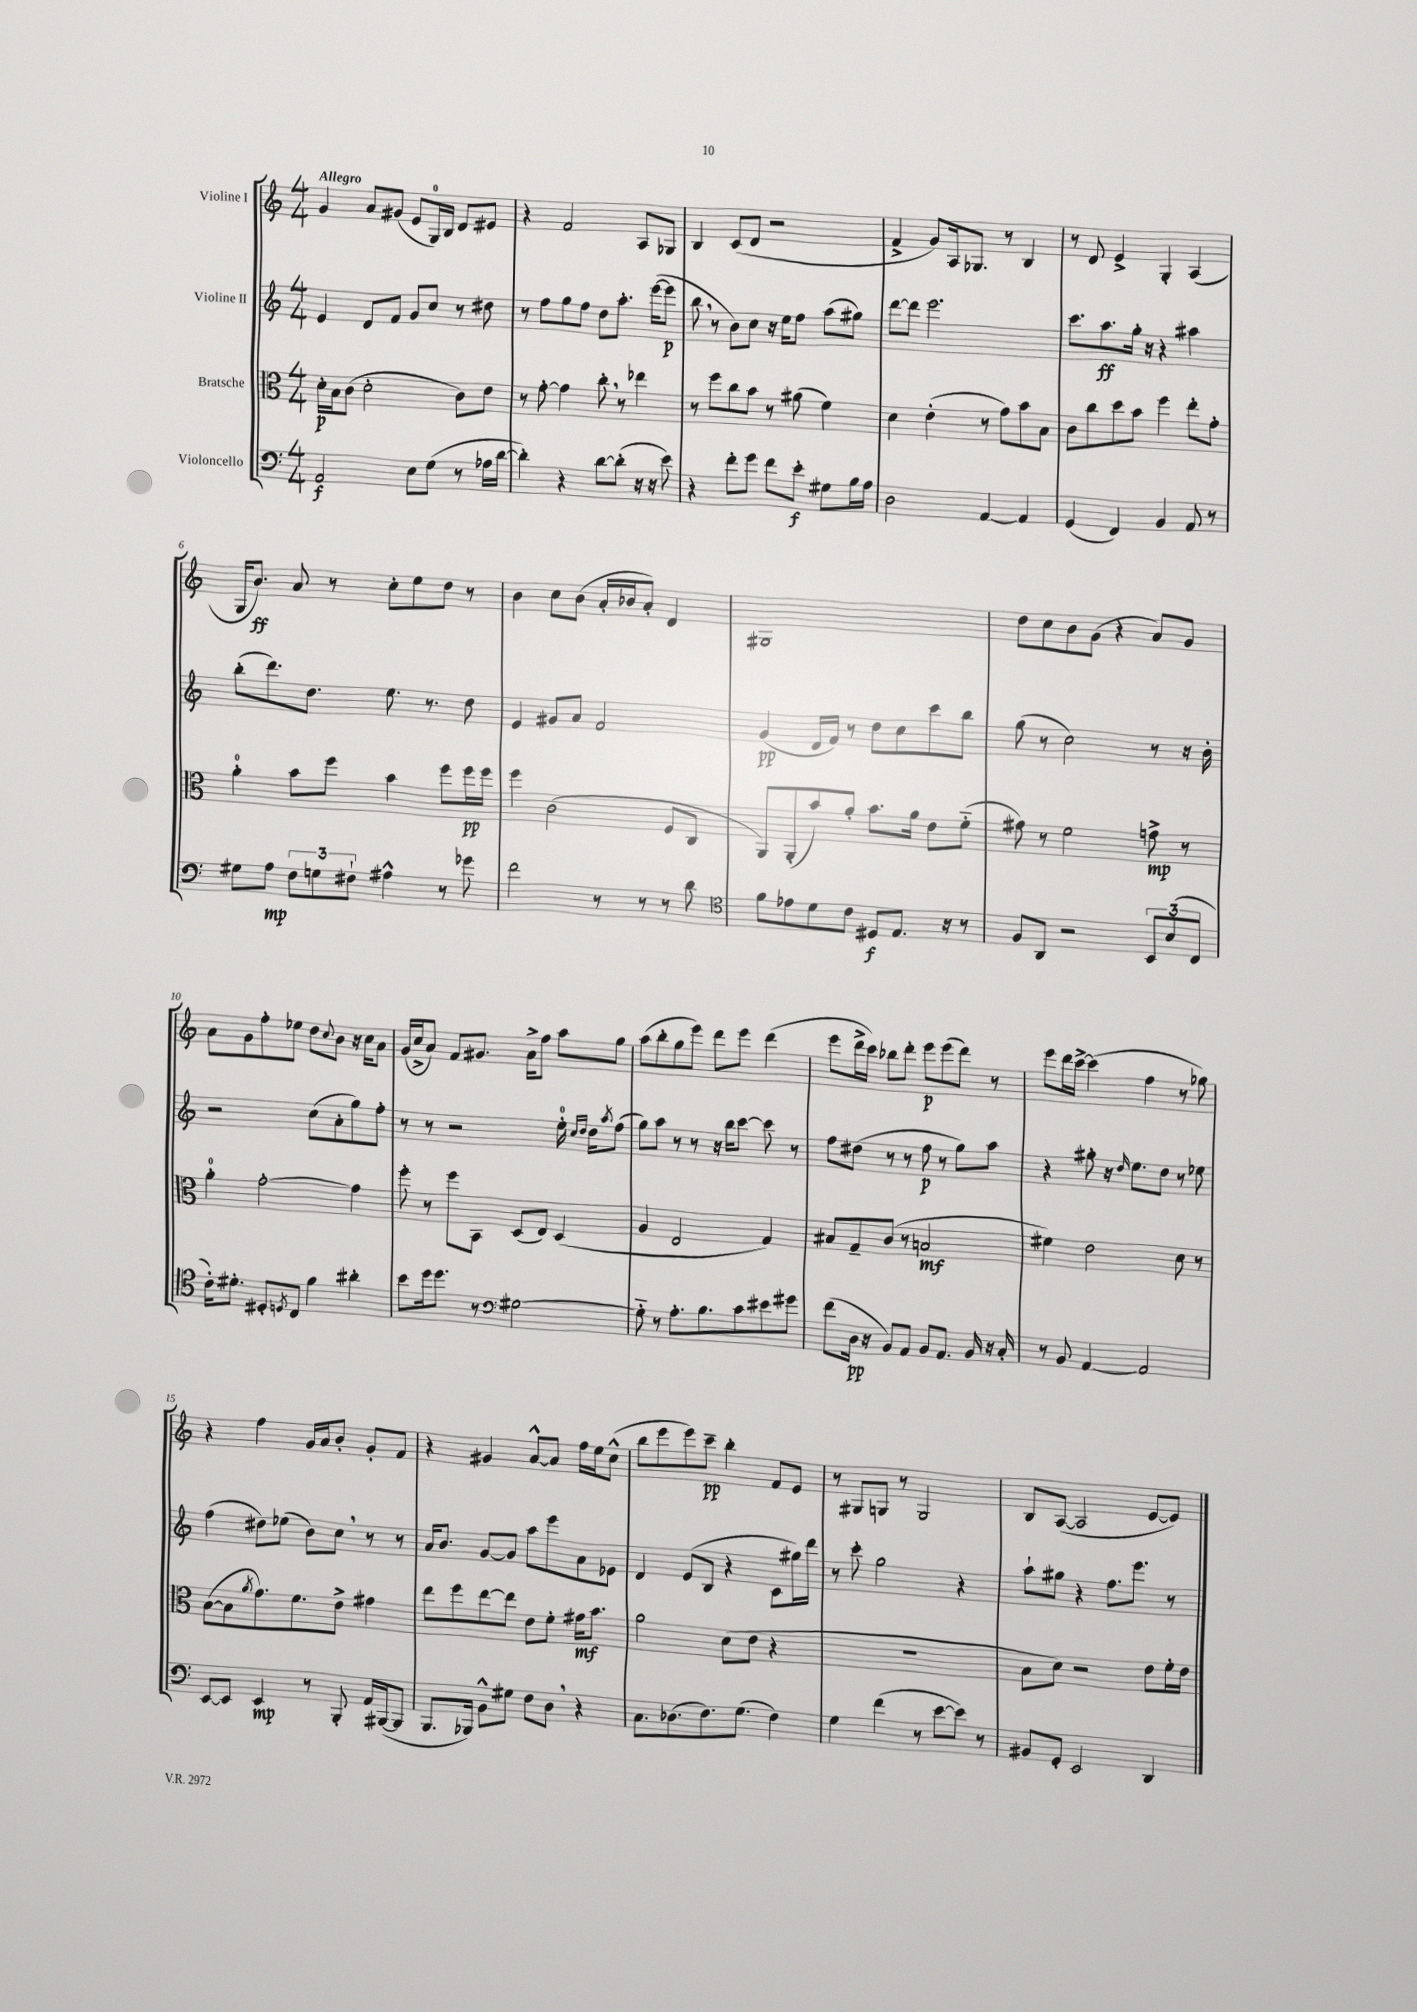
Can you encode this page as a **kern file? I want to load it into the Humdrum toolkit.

**kern	**dynam	**kern	**dynam	**kern	**dynam	**kern	**dynam
*part4	*part4	*part3	*part3	*part2	*part2	*part1	*part1
*staff4	*staff4	*staff3	*staff3	*staff2	*staff2	*staff1	*staff1
*I"Violoncello	*	*I"Bratsche	*	*I"Violine II	*	*I"Violine I	*
*clefF4	*	*clefC3	*	*clefG2	*	*clefG2	*
*k[]	*	*k[]	*	*k[]	*	*k[]	*
*M4/4	*	*M4/4	*	*M4/4	*	*M4/4	*
=1	=1	=1	=1	=1	=1	=1	=1
!	!	!	!	!	!	!LO:TX:a:B:t=Allegro	!
2AA/	f	16d'\LL	p	4e/	.	4g/	.
.	.	16B\J	.	.	.	.	.
.	.	(8c\J	.	.	.	.	.
.	.	2d'\	.	8d/L	.	8a/L	.
.	.	.	.	8f/J	.	(8g#X/J	.
8E\L	.	.	.	8g/L	.	8e/L	.
(8G\J	.	.	.	8cc/J	.	16G/L)	.
.	.	.	.	.	.	16B/JJ	.
8r	.	8c\L)	.	8r	.	8d/L	.
16A-X\LL	.	8e\J	.	8dd#X\	.	8e#X/J	.
[16d\JJ	.	.	.	.	.	.	.
=2	=2	=2	=2	=2	=2	=2	=2
4d'\])	.	8r	.	8r	.	4r	.
.	.	[8g'\	.	8ff\L	.	.	.
4r	.	4g\]	.	8gg\	.	2f/	.
.	.	.	.	8ff\J	.	.	.
[8d\L	.	8cc',\	.	8dd\L	.	.	.
(8d'\J]	.	8r	.	8.aa'\J	.	.	.
16r	.	4ee-X\	.	.	.	8A/L	.
16r	.	.	.	([16eee\KL	.	.	.
8e\)	.	.	.	8eee\J]	p	8G-X/J	.
=3	=3	=3	=3	=3	=3	=3	=3
4r	.	8r	.	8bb,\	.	4B/	.
.	.	8ff\L	.	8r	.	.	.
8f'\L	.	8cc\	.	8b\L)	.	(8c/L	.
8g\J	.	8b\J	.	8cc\J	.	8d/J	.
8f\L	.	8r	.	16r	.	2r	.
.	.	.	.	16ee\KL	.	.	.
8e'\J	f	(8a#X\	.	8ff\J	.	.	.
8G#X\L	.	4f\)	.	(8aa\L	.	.	.
16B\L	.	.	.	8gg#X\J)	.	.	.
16A\JJ	.	.	.	.	.	.	.
=4	=4	=4	=4	=4	=4	=4	=4
2D\	.	4d\	.	[8ddd\L	.	4f^/	.
.	.	.	.	8ddd\J]	.	.	.
.	.	(4e'\	.	2.eee\	.	8g/L)	.
.	.	.	.	.	.	16A/k	.
.	.	.	.	.	.	8.G-X/J	.
[4AA/	.	8r	.	.	.	.	.
.	.	8g\L)	.	.	.	8r	.
4AA/]	.	8b\	.	.	.	4B/	.
.	.	8B\J	.	.	.	.	.
=5	=5	=5	=5	=5	=5	=5	=5
(4GG/	.	8c\L	.	8.ccc\L	.	8r	.
.	.	8cc\	.	.	.	8d/	.
.	.	.	.	8.aa\	ff	.	.
4FF/)	.	8dd\	.	.	.	4e^/	.
.	.	8b\J	.	16gg'\Jk	.	.	.
.	.	.	.	16r	.	.	.
4BB/	.	4ff\	.	4r	.	4G'/	.
8AA/	.	8ee'\L	.	4aa#X\	.	(4A/	.
8r	.	8g'\J	.	.	.	.	.
!!LO:LB:g=z
=6	=6	=6	=6	=6	=6	=6	=6
8G#X\L	.	4a'\	.	(8bb'\L	.	16G/KL	.
.	.	.	.	.	.	8.b/J)	ff
8A\J	mp	.	.	8.ddd\)	.	.	.
12F\L	.	8b\L	.	.	.	8a/	.
.	.	.	.	8.dd\J	.	.	.
12Gn\	.	.	.	.	.	.	.
.	.	8ff\J	.	.	.	8r	.
12F#X`\J	.	.	.	.	.	.	.
4A#X^^\	.	4b\	.	8.ee\	.	8cc'\L	.
.	.	.	.	.	.	8ee\	.
.	.	.	.	8.r	.	.	.
8r	.	8ff\L	.	.	.	8dd\J	.
8g-X\	.	16ff\L	pp	8dd\	.	8r	.
.	.	16ff\JJ	.	.	.	.	.
=7	=7	=7	=7	=7	=7	=7	=7
2f\	.	4ff\	.	4e/	.	4b\	.
.	.	(2c\	.	8g#X/L	.	8cc\L	.
.	.	.	.	8a/J	.	(8b\J	.
8r	.	.	.	2f/	.	16a'/LL	.
.	.	.	.	.	.	16b-X/J	.
8r	.	.	.	.	.	8a'/J)	.
8r	.	8F/L	.	.	.	4d/	.
8d\	.	8C/J	.	.	.	.	.
=8	=8	=8	=8	=8	=8	=8	=8
*clefC4	*	*	*	*	*	*	*
8f\L	.	8AA/L)	.	(4g/	pp	1G#X	.
8e-X\	.	(8AA'/	.	.	.	.	.
8d\	.	8b/)	.	16d/LL	.	.	.
.	.	.	.	16f/JJ)	.	.	.
8c\J	.	8a'/J	.	8r	.	.	.
8D#X/L	f	8.b\L	.	8dd\L	.	.	.
8.E/J	.	.	.	8cc\	.	.	.
.	.	16a\Jk	.	.	.	.	.
.	.	8e\L	.	8ccc\	.	.	.
16r	.	.	.	.	.	.	.
8r	.	(8f\J	.	8bb\J	.	.	.
=9	=9	=9	=9	=9	=9	=9	=9
8F/L	.	8g#X\)	.	(8gg\	.	8dd\L	.
8AA/J	.	8r	.	8r	.	8cc\	.
2r	.	2f\	.	2cc\)	.	8b\	.
.	.	.	.	.	.	(8g\J	.
.	.	.	.	.	.	4r	.
12BB/L	.	8gn^\	mp	8r	.	8a/L)	.
(12B/	.	.	.	.	.	.	.
.	.	8r	.	16r	.	8g/J	.
12C/J	.	.	.	.	.	.	.
.	.	.	.	16b'\	.	.	.
!!LO:LB:g=z
=10	=10	=10	=10	=10	=10	=10	=10
16c'\KL)	.	4a'\	.	2r	.	8a\L	.
8.d#X'\J	.	.	.	.	.	.	.
.	.	.	.	.	.	8g\	.
8D#X'/L	.	[2g'\	.	.	.	8ff'\	.
8qDn/	.	.	.	.	.	.	.
8C/J	.	.	.	.	.	8ee-X\J	.
4f\	.	.	.	(8cc\L	.	8dd\L	.
.	.	.	.	.	.	8qqcc/	.
.	.	.	.	8a'\	.	8b\J	.
4a#X'\	.	4g\]	.	8gg\)	.	16r	.
.	.	.	.	.	.	16cc\KL	.
.	.	.	.	8ff'\J	.	8a\J	.
=11	=11	=11	=11	=11	=11	=11	=11
8b\L	.	8ff'\	.	8r	.	(16g/LL	.
.	.	.	.	.	.	16cc^/J	.
16dd\k	.	8r	.	8r	.	8a/J)	.
8.dd\J	.	.	.	.	.	.	.
.	.	8ff\L	.	2r	.	8f/L	.
8r	.	8BB\J	.	.	.	8.g#X/J	.
*clefF4	*	*	*	*	*	*	*
[2G#X\	.	(8D/L	.	.	.	.	.
.	.	.	.	.	.	16a^\KL	.
.	.	8E/J)	.	.	.	8ff\J	.
.	.	(4D/	.	16ee'\	.	8aa\L	.
.	.	.	.	16qqcc/LL	.	.	.
.	.	.	.	16qqdd/JJ	.	.	.
.	.	.	.	16dd\KL	.	.	.
.	.	.	.	8qaa/	.	.	.
.	.	.	.	(8ff\J	.	8gg\J	.
=12	=12	=12	=12	=12	=12	=12	=12
8G#\]	.	4A/	.	8gg\L)	.	(8aa\L	.
8r	.	.	.	8aa\J	.	8bb'\	.
8.A'\L	.	2E/	.	8r	.	8gg\	.
.	.	.	.	8r	.	8eee\J)	.
8.B\	.	.	.	.	.	.	.
.	.	.	.	16r	.	8ddd\L	.
.	.	.	.	16bb\KL	.	.	.
8c\	.	.	.	[8ccc\J	.	8eee\J	.
8e#X\	.	4G/)	.	8ccc\]	.	(4ddd\	.
8g#X\J	.	.	.	8r	.	.	.
=13	=13	=13	=13	=13	=13	=13	=13
(8f\L	.	8B#X/L	.	8ff\L	.	8eee\L	.
16D\Jk	pp	8G~/	.	(8dd#X\J	.	16ddd^\L	.
16r	.	.	.	.	.	16ccc\JJ)	.
8BB/L)	.	(8c/J	.	8r	.	8bb-X\L	.
8AA/J	.	8r	.	8r	.	8ddd'\J	.
8BB/L	.	2Bn/	mf	8ff\	p	8eee\L	p
8.AA/J	.	.	.	8r	.	(8eee\	.
.	.	.	.	8gg\L)	.	8ddd\J)	.
16BB/	.	.	.	.	.	.	.
16r	.	.	.	8aa\J	.	8r	.
16C'/	.	.	.	.	.	.	.
=14	=14	=14	=14	=14	=14	=14	=14
8r	.	4f#X\)	.	4r	.	8eee\L	.
8BB/	.	.	.	.	.	16ddd\L	.
.	.	.	.	.	.	[16ccc^\JJ	.
[4AA/	.	2e\	.	8gg#X'\	.	(4ccc\]	.
.	.	.	.	16r	.	.	.
.	.	.	.	16qqdd/	.	.	.
.	.	.	.	8.ee\L	.	.	.
2AA/]	.	.	.	.	.	4ff\	.
.	.	.	.	8dd\J	.	.	.
.	.	8d\	.	8r	.	8r	.
.	.	8r	.	8ee-X\	.	8gg-X\)	.
!!LO:LB:g=z
=15	=15	=15	=15	=15	=15	=15	=15
[8EE/L	.	([8B\L	.	(4ff\	.	4r	.
8EE/J]	.	8B\]	.	.	.	.	.
.	.	8qa/	.	.	.	.	.
4EE/	mp	8.g\)	.	8dd#X\L)	.	4ff\	.
.	.	.	.	(8ee-X\J	.	.	.
.	.	8.f\	.	.	.	.	.
8r	.	.	.	8b\L)	.	16g/LL	.
.	.	.	.	.	.	16a/J	.
8BBB'/	.	8e^\J	.	8cc,\J	.	8b'/J	.
16AA/LL	.	4g#X\	.	8r	.	8g'/L	.
([16BBB#X/J	.	.	.	.	.	.	.
8BBB#/J]	.	.	.	8r	.	8f/J	.
=16	=16	=16	=16	=16	=16	=16	=16
8.BBB/L	.	8ee\L	.	16a/KL	.	4r	.
.	.	.	.	8.b/J	.	.	.
.	.	8ff\	.	.	.	.	.
16BBB-X/Jk)	.	.	.	.	.	.	.
8BB^^\L	.	[8ee\	.	[8g/L	.	4g#X/	.
8G#X\J	.	8ee\J]	.	8g/J]	.	.	.
8F\L	.	8e\L	.	8aa\L	.	[8a^^/L	.
8D,\J	.	8f'\J	.	8eee\	.	8a/J]	.
4r	.	16g#X\KL	mf	8a\	.	16ff\LL	.
.	.	8.b\J	.	.	.	16ee\J	.
.	.	.	.	8e-X\J	.	(8cc^^\J	.
=17	=17	=17	=17	=17	=17	=17	=17
8.C\L	.	2a\	.	4d/	.	8bb\L	.
.	.	.	.	.	.	8eee\	.
(8.D-X\	.	.	.	.	.	.	.
.	.	.	.	(8e/L	.	8eee\)	.
8.F\)	.	.	.	8B/J	.	8ccc~\J	pp
.	.	(8d\L	.	4r	.	4bb'\	.
(8.G\J	.	.	.	.	.	.	.
.	.	8e\J	.	.	.	.	.
4F\)	.	4r	.	8c\L	.	8f/L	.
.	.	.	.	16gg#X\L)	.	8e/J	.
.	.	.	.	16ddd\JJ	.	.	.
=18	=18	=18	=18	=18	=18	=18	=18
4G\	.	1r	.	8r	.	8r	.
.	.	.	.	8ccc'\	.	8G#X/L	.
(4f\	.	.	.	2gg\	.	8Gn/J	.
.	.	.	.	.	.	8r	.
8r	.	.	.	.	.	2G/	.
[8e\L	.	.	.	.	.	.	.
8e\J])	.	.	.	4r	.	.	.
8r	.	.	.	.	.	.	.
=19	=19	=19	=19	=19	=19	=19	=19
8BB#X/L	.	8B\L	.	8aa`\L	.	8B/L	.
8GG'/J	.	8d\J)	.	8gg#X\J	.	([8A/J	.
2EE/	.	2r	.	4r	.	2A/]	.
.	.	.	.	8.ff\L	.	.	.
.	.	.	.	8.eee\J	.	.	.
4DD/	.	8e\L	.	.	.	[8e/L	.
.	.	16f'\L	.	8r	.	8e/J])	.
.	.	16e\JJ	.	.	.	.	.
==	==	==	==	==	==	==	==
*-	*-	*-	*-	*-	*-	*-	*-
